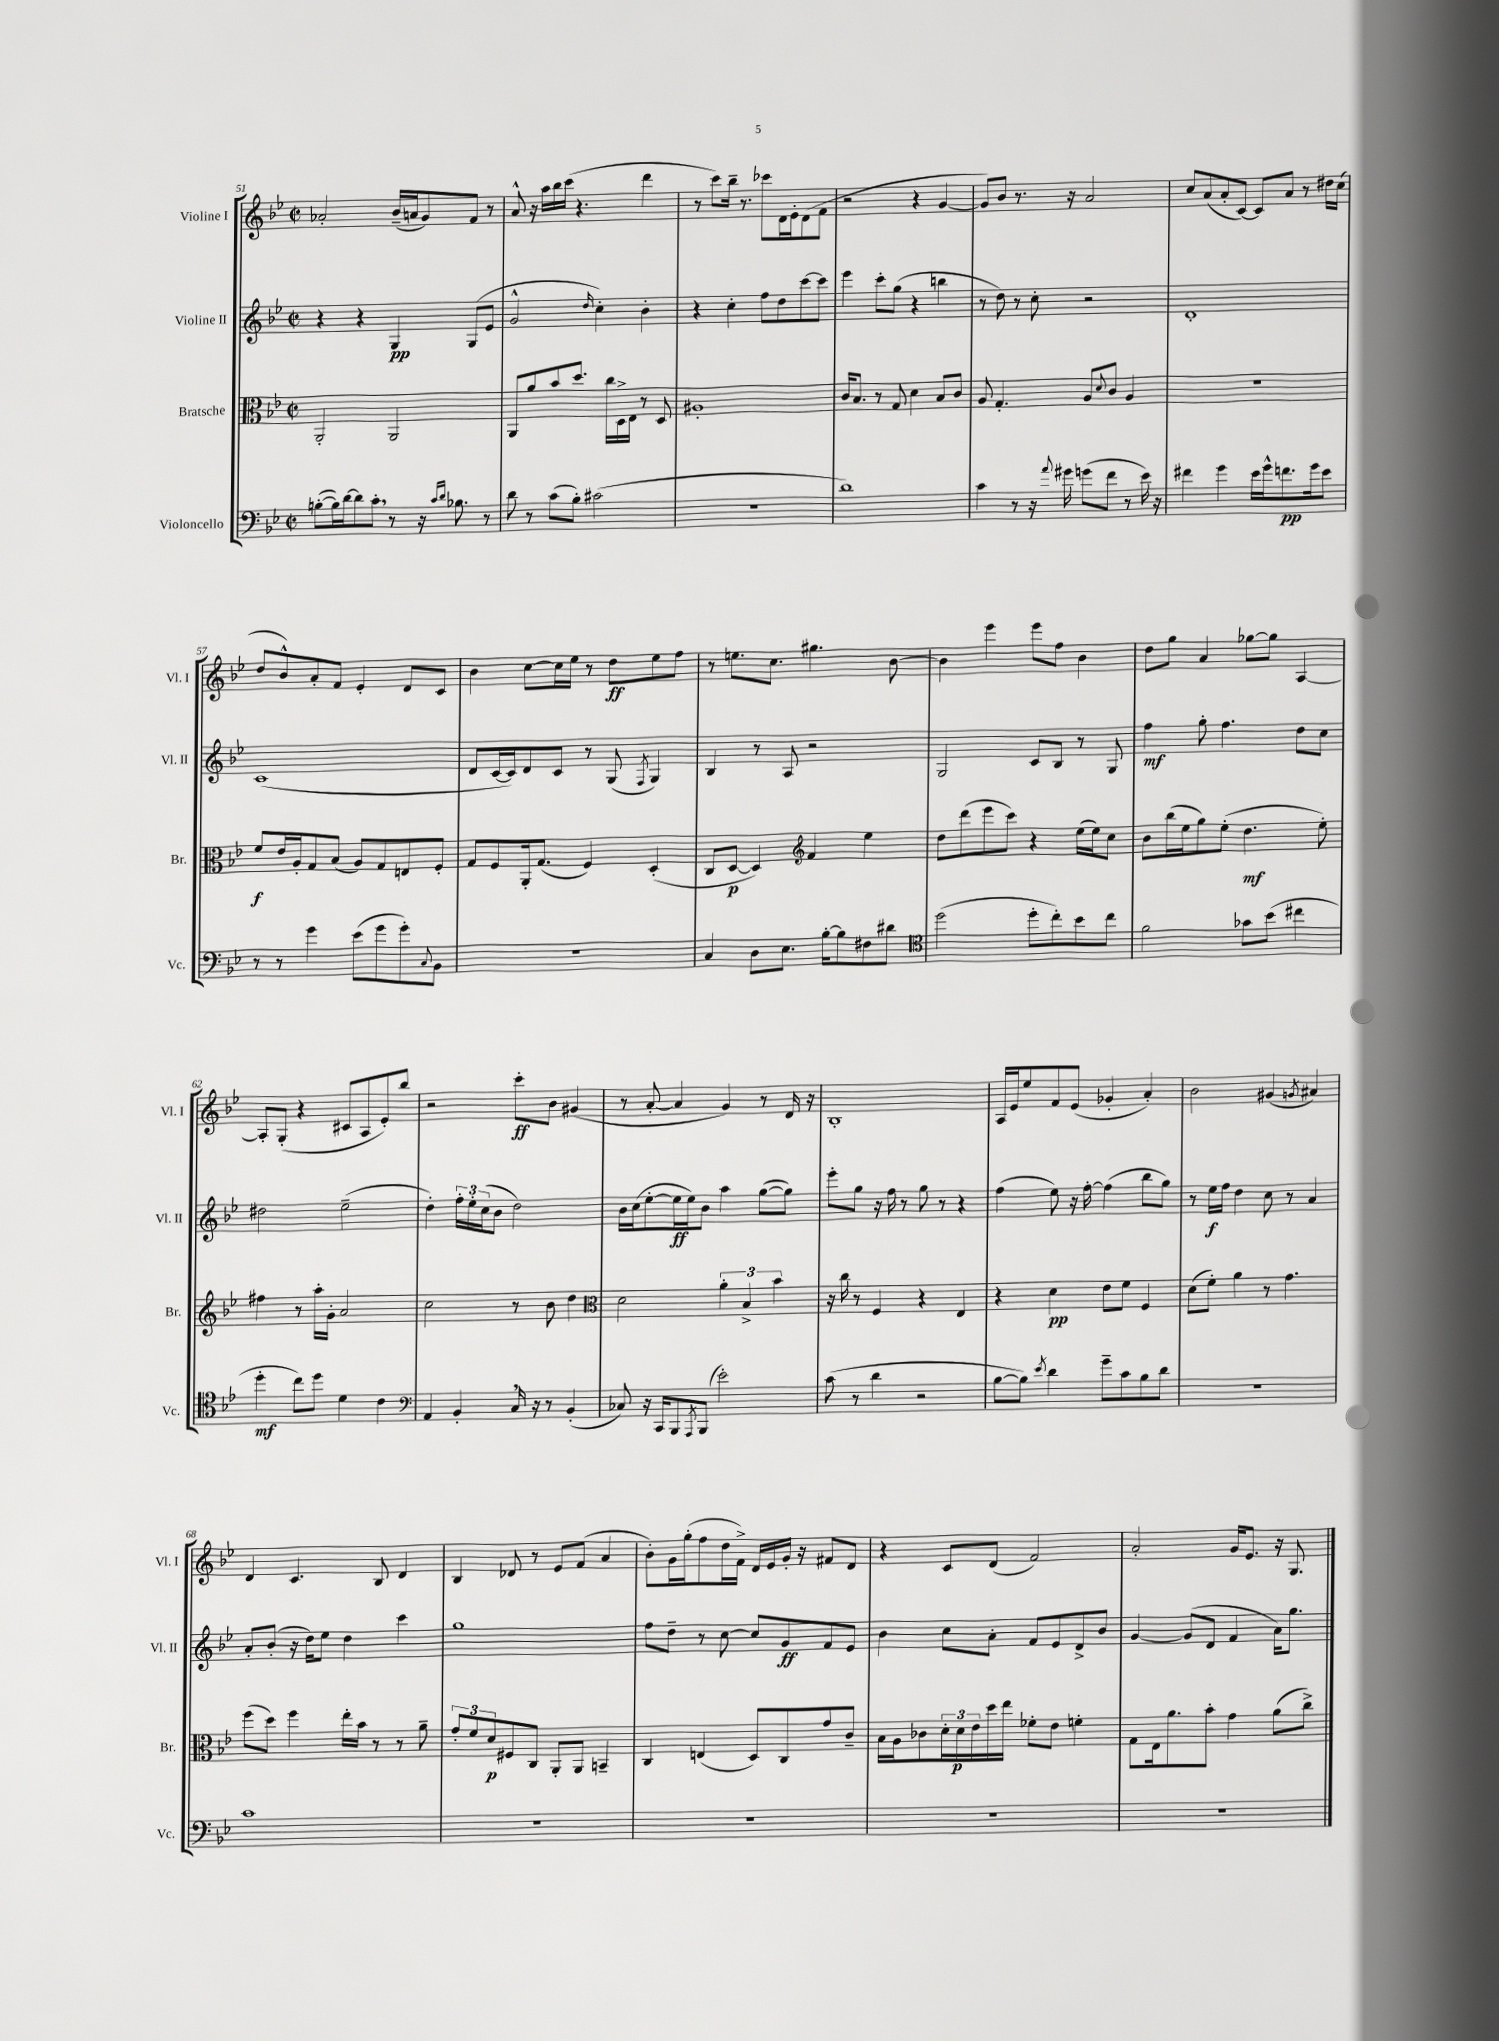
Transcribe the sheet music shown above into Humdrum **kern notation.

**kern	**kern	**kern	**kern
*staff4	*staff3	*staff2	*staff1
*clefF4	*clefC3	*clefG2	*clefG2
*k[b-e-]	*k[b-e-]	*k[b-e-]	*k[b-e-]
*M2/2	*M2/2	*M2/2	*M2/2
*met(c|)	*met(c|)	*met(c|)	*met(c|)
([8B'	2AA'	4r	2a-'
16B])	.	.	.
[16d	.	.	.
8d]	.	4r	.
8c'	.	.	.
8r	2AA	4G	(16b-~
.	.	.	16a
16r	.	.	8g)
16qqc	.	.	.
16qqd	.	.	.
8.B-	.	.	.
.	.	(8G	8f
8r	.	8e-	8r
=	=	=	=
8d	8AA	2g^^	8a^^
8r	8a	.	16r
.	.	.	16aa
(8c	8b-	.	16bb-
.	.	.	(16ccc
8B-')	8.dd	.	4.r
.	.	16qqdd	.
(2c#	.	4cc')	.
.	16cc	.	.
.	16D^	.	.
.	16E-	.	.
.	8r	4b-'	4ddd
.	8D	.	.
=	=	=	=
1r	1A#'	4r	8r
.	.	.	8ccc)
.	.	4cc'	16bb-~
.	.	.	8.r
.	.	8ff	8ccc-
.	.	8dd	16d
.	.	.	16e-'
.	.	[8ccc	(8d
.	.	8ccc]	8f
=	=	=	=
1d)	16c	4eee-	2r
.	8.B-	.	.
.	8r	8ccc'	.
.	8G	(8gg	.
.	4d	4r	4r
.	8B-	4bb	[4g
.	8c	.	.
=	=	=	=
4c	8A	8r	8g])
.	4.G'	8dd)	8b-
8r	.	8r	8.r
16r	.	8cc'	.
8qqa	.	.	.
16g#	.	.	16r
(8g	8A	2r	2a
.	8qqd	.	.
8f	8c	.	.
8r	4A	.	.
16e-)	.	.	.
16r	.	.	.
=	=	=	=
4f#	1r	1d'	8cc
.	.	.	(8a
4g	.	.	8a'
.	.	.	[8c)
16e-	.	.	8c]
16g^^	.	.	.
8.f	.	.	8a
.	.	.	8r
16g	.	.	.
8e-	.	.	16dd#
.	.	.	(16cc
=	=	=	=
8r	8f	(1c	8dd
8r	16e-	.	8b-^^)
.	16A'	.	.
4g	8G	.	8a'
.	(8B-	.	8f
(8e-	8A)	.	4e-'
8g	8G	.	.
8g')	8E	.	8d
8qqC	.	.	.
8BB-	8F'	.	8c
=	=	=	=
1r	8G	8d	4b-
.	8F	[16c	.
.	.	16c])	.
.	16AA'	8d	[8cc
.	(8.G	.	.
.	.	8c	16cc]
.	.	.	16ee-
.	4F)	8r	8r
.	.	(8G	8dd
.	.	8qF	.
.	(4D'	4G)	8ee-
.	.	.	8ff
=	=	=	=
4C	8C	4B-	8r
.	[8D	.	8.ee
8D	4D])	8r	.
.	.	.	8.cc
8.E-	.	8A	.
*	*clefG2	*	*
.	4f	2r	4.gg#
[16B-'	.	.	.
8B-]	.	.	.
8F#	4ee-	.	.
8d#	.	.	[8b-
=	=	=	=
*clefC4	*	*	*
(2dd	8dd	2G	4b-]
.	(8ddd	.	.
.	8eee-	.	4eee-
.	8ccc)	.	.
8dd'	4r	8c	8eee-
8cc')	.	8B-	8ff
8b-	(16ee-	8r	4b-
.	16ee-)	.	.
8cc	8cc	8G	.
=	=	=	=
2f	8b-	4ff	8dd
.	(16bb-	.	8gg
.	16ee-	.	.
.	8gg)	8gg'	4a
.	(8ee-'	4.ff	.
8g-	4.dd	.	[8gg-
(8b-	.	.	8gg-]
4cc#	.	8dd	[4A
.	8ee-')	8cc	.
=	=	=	=
4dd'	4ff#	2dd#	8A']
.	.	.	(8G'
8cc)	8r	.	4r
8dd	16aa'	.	.
.	16g'	.	.
4d	2a	(2ee-~	8c#
.	.	.	8A
4c	.	.	8e-')
.	.	.	8bb-
=	=	=	=
*clefF4	*	*	*
4AA	2cc	4dd')	2r
4BB-'	.	24ff'	.
.	.	24ee-'	.
.	.	(24cc	.
.	.	8b-	.
16C	8r	2dd)	8ccc'
16r	.	.	.
8r	8b-	.	8b-
(4BB-'	4dd	.	(4g#
=	=	=	=
*	*clefC3	*	*
8C-)	2d	16b-	8r
.	.	(16cc	.
16r	.	[8ee-'	[8a'
16CC	.	.	.
8BBB-	.	16ee-]	4a]
.	.	16ee-)	.
8qAAA	.	.	.
(8BBB-	.	8b-	.
2e-')	6a'	4aa	4g)
.	6B-^	.	.
.	.	([8gg	8r
.	6b-	.	.
.	.	8gg])	16d
.	.	.	16r
=	=	=	=
(8c	16r	8eee-'	1B-'
.	16cc	.	.
8r	8r	8gg	.
4d	4F	16r	.
.	.	16ff	.
.	.	8r	.
2r	4r	8gg	.
.	.	8r	.
.	4E-	4r	.
=	=	=	=
[8B-	4r	(4ff	16A
.	.	.	16e-
8B-])	.	.	8ee-
8qe-	.	.	.
4d	4d	8ee-)	8f
.	.	16r	(8e-
.	.	[16ff'	.
8g~	8e-	(4ff]	4g-'
8c	8f	.	.
8B-	4F	8bb-	4a')
8d	.	8gg)	.
=	=	=	=
1r	(8d	8r	2b-
.	8f')	16ee-	.
.	.	16ff	.
.	4a	4dd	.
.	8r	8cc	(4g#
.	4.g	8r	.
.	.	.	8qg
.	.	4a	4a#)
=	=	=	=
1c	(8ff	8a'	4d
.	8dd)	(8b-'	.
.	4ff	16r	4.c
.	.	16dd)	.
.	.	8ee-	.
.	16ee-'	4dd	.
.	16b-	.	.
.	8r	.	8B-
.	8r	4ccc	4d
.	8a~	.	.
=	=	=	=
1r	12g'	1gg	4B-
.	12f	.	.
.	12d	.	.
.	8F#	.	8d-
.	8C	.	8r
.	8AA'	.	8e-
.	8AA	.	(8f
.	4BB~	.	4a
=	=	=	=
1r	4C	8ff	8b-')
.	.	8dd~	16g
.	.	.	(16gg'
.	(4E	8r	8ff
.	.	[8cc	16dd
.	.	.	16f^)
.	8D)	8cc]	16d
.	.	.	16e-
.	8C	8g	16g'
.	.	.	16r
.	8g	8f	8f#
.	8c~	8e-	8d
=	=	=	=
1r	16B-	4b-	4r
.	16A	.	.
.	8c-	.	.
.	24d'	8cc	8c
.	24d	.	.
.	24e-	.	.
.	16dd	8a'	(8d
.	16ee-	.	.
.	8f-'	8f	2f)
.	8e-	8e-	.
.	4f'	8d^	.
.	.	8b-	.
=	=	=	=
1r	8G	[4g	2a'
.	16E-	.	.
.	8.a	.	.
.	.	(8g]	.
.	8b-'	8d	.
.	4g	4f	16g
.	.	.	8.e-
.	(8a	16a)	16r
.	.	8.gg	8.G
.	8cc^)	.	.
==	==	==	==
*-	*-	*-	*-
